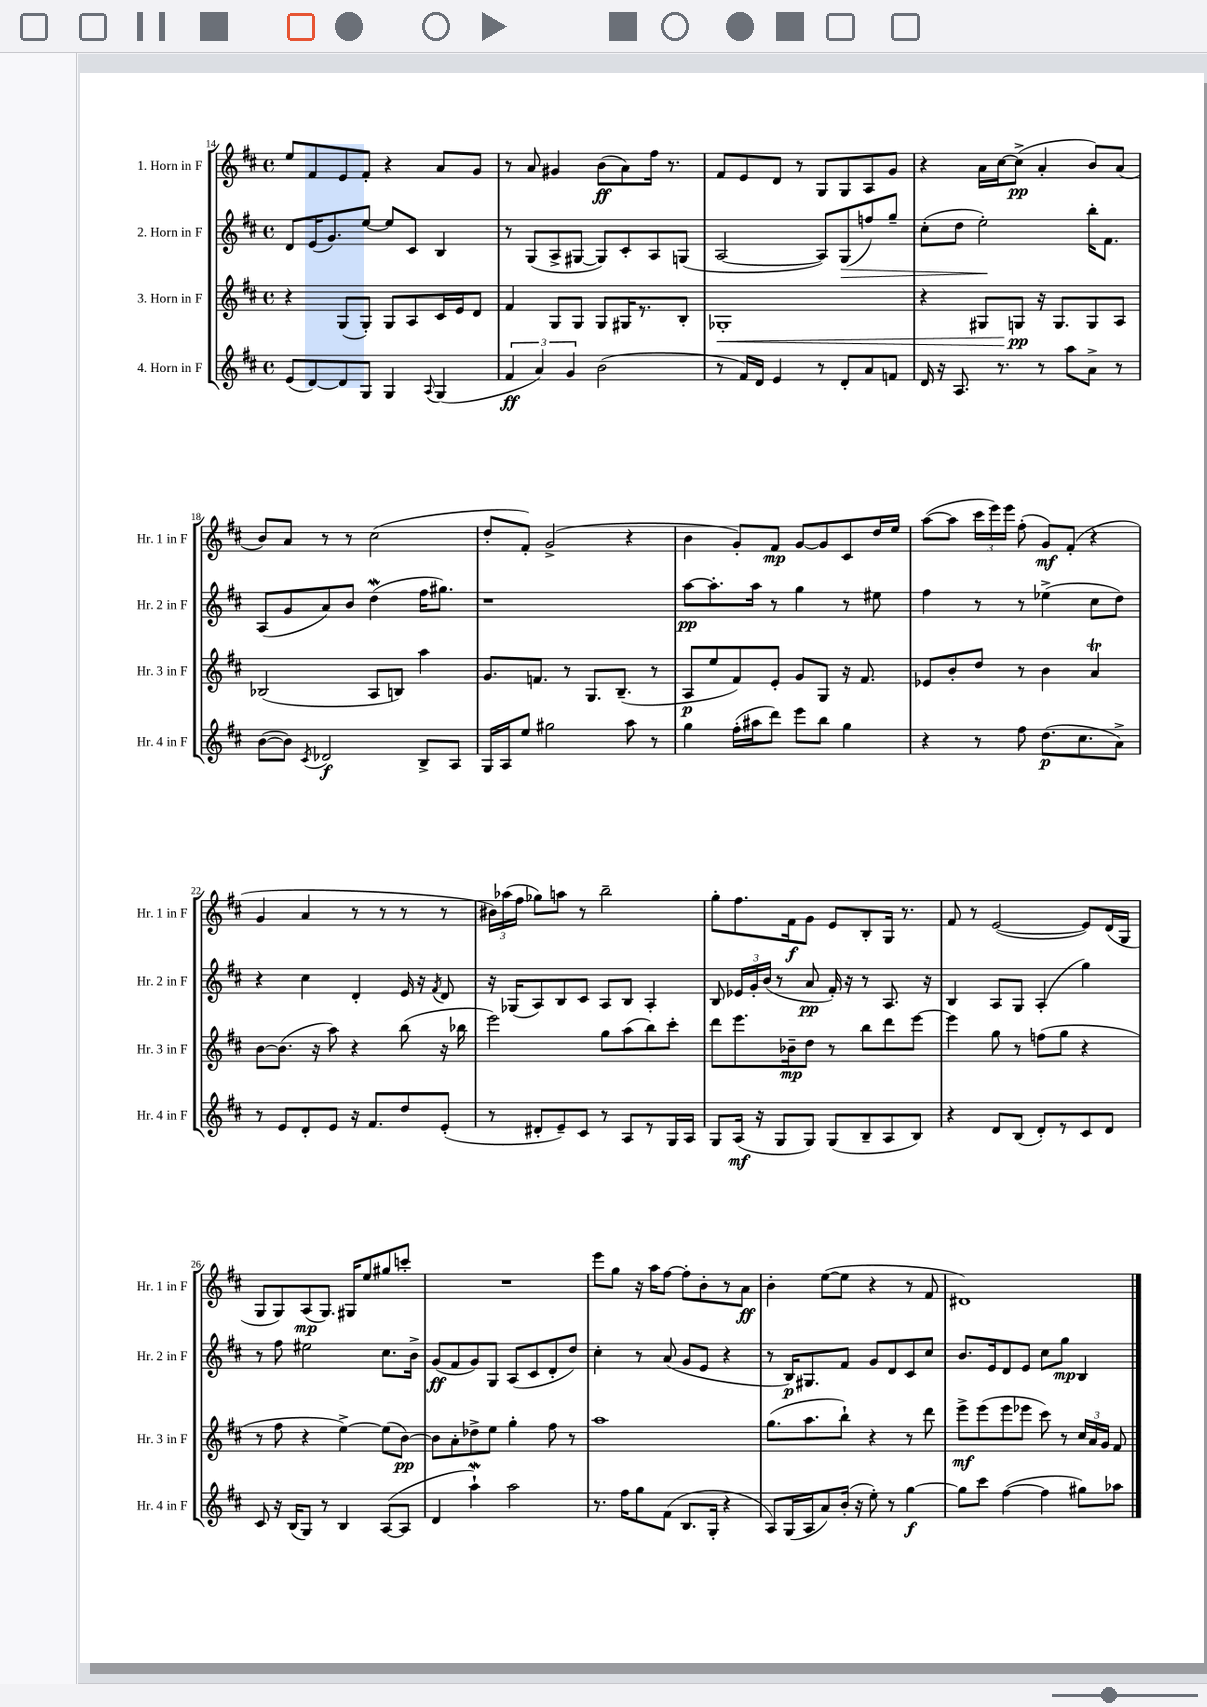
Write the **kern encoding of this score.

**kern	**kern	**kern	**kern
*staff4	*staff3	*staff2	*staff1
*clefG2	*clefG2	*clefG2	*clefG2
*k[f#c#]	*k[f#c#]	*k[f#c#]	*k[f#c#]
*M4/4	*M4/4	*M4/4	*M4/4
*met(c)	*met(c)	*met(c)	*met(c)
(8e	4r	8d	8ee
[8d)	.	(16e	8f#
.	.	8.g)	.
8d]	(8G	.	8e
8G	8G')	[8ee	8f#'
4G	8G	8ee]	4r
.	8A	8c#	.
8qqA	.	.	.
(4G	16c#	4B	8a
.	16e	.	.
.	8d	.	8g
=	=	=	=
6f#	4f#	8r	8r
.	.	(8G	8a
6a)	.	.	.
.	8G	8A^	4g#
6g	.	.	.
.	8G	[8G#	.
(2b	8G	8G#])	(8b
.	16G#	8c#'	8a)
.	8.r	.	.
.	.	8A	16ff#
.	.	.	8.r
.	8B'	(8G	.
=	=	=	=
8r	1G-'	[2A	8f#
16f#)	.	.	8e
16d	.	.	.
4e	.	.	8d
.	.	.	8r
8r	.	8A])	8G
8d'	.	(8G	8G
8a	.	8ff)	8A
8f	.	8gg~	8g
=	=	=	=
16d	4r	(8cc#'	4r
16r	.	.	.
8.A	.	8dd	.
.	8G#	2ee')	16a
8.r	.	.	[16cc#
.	8G	.	(8cc#^]
8r	16r	.	4a'
.	8.G	.	.
8aa	.	.	.
8a^	8G	16bb'	8b)
.	.	8.f#	.
8r	8A	.	(8a
=	=	=	=
([8b	(2B-	(8A	8b)
8b])	.	8g	8a
8qc#	.	.	.
2d-	.	8a)	8r
.	.	8b	8r
.	8A	(4dd	(2cc#
.	8B)	.	.
8B^	4aa	16ff#	.
.	.	8.gg#)	.
8A	.	.	.
=	=	=	=
16G	8.g	1r	8dd'
16A	.	.	.
8ee	.	.	8f#')
.	8.f	.	.
2gg#	.	.	(2g^
.	8r	.	.
.	8.G	.	.
.	(8.B~	.	.
8aa	.	.	4r
8r	8r	.	.
=	=	=	=
4gg	8A	[8aa	4b
.	8ee	8.aa']	.
(16ff#'	8f#)	.	8g')
16aa#	.	16aa	.
8ddd)	8e'	8r	8f#
8eee	8g	4gg	[8g
8bb	8G	.	8g]
4gg	16r	8r	8c#
.	8.f#	.	.
.	.	8ee#	16dd
.	.	.	16ee
=	=	=	=
4r	8e-	4ff#	([8aa
.	8b'	.	8aa]
8r	8dd	8r	24ccc#
.	.	.	24eee)
.	.	.	24eee
8ff#	8r	8r	(8ff#'
(8.dd	4b	(4ee-^	8g)
.	.	.	(8f#'
8.cc#	.	.	.
.	4a	8cc#	4r
8a^)	.	8dd)	.
=	=	=	=
8r	[8b	4r	4g
8e	(8.b]	.	.
8d'	.	4cc#	4a
.	16r	.	.
8e	8aa)	.	.
16r	4r	4d'	8r
8.f#	.	.	.
.	.	.	8r
8dd	(8bb	16e	8r
.	.	16r	.
.	.	8qf#	.
(8e'	16r	8d	8r
.	16bb-	.	.
=	=	=	=
8r	2eee)	16r	24b#)
.	.	.	(24aa-
.	.	(16G-	.
.	.	.	24ff#
8d#'	.	8A)	8gg-)
8e~)	.	8B	8aa
8c#	.	8c#	8r
8r	8gg	8A	2bb~
8A	(8aa	8B	.
8r	8bb)	4A'	.
16G	8ccc#'	.	.
16A	.	.	.
=	=	=	=
8G	8ddd	8B	8gg'
(16A	8.eee	24e-	8.ff#
.	.	24g'	.
16r	.	.	.
.	.	(24b	.
8G	.	8r	.
.	16b-~	.	16f#
8G)	8dd	8a	8g
(8G	8r	16f#')	8e
.	.	16r	.
8B~	8bb	8r	8B'
8A	8ddd	8.A	16G
.	.	.	8.r
8B)	[8eee	.	.
.	.	16r	.
=	=	=	=
4r	4eee]	4B	8f#
.	.	.	8r
8d	8gg	8A	([2e
(8B	8r	8G	.
8d')	(8ff	(4A'	.
8r	8gg	.	.
8c#	4r	4gg)	8e])
8d	.	.	(16d
.	.	.	16G
=	=	=	=
8c#	8r	8r	8G
16r	8ff#	8ff#	8G)
(16B	.	.	.
8G)	4r	2ee#	(8A
8r	.	.	8.G)
4B	[4ee^)	.	.
.	.	.	16G#
.	.	.	8ee
([8A	(8ee]	8.cc#	8gg#
8A]	[8b)	.	8ccc'
.	.	16b^	.
=	=	=	=
4d	8b]	(8g	1r
.	8a'	8f#	.
4aa`)	8dd-^	8g)	.
.	8ee	8G	.
2aa	4gg'	(8A	.
.	.	8c#	.
.	8ff#	8d'	.
.	8r	8dd)	.
=	=	=	=
8.r	1aa	4cc#'	8eee
.	.	.	8gg
16ff#	.	.	.
8gg	.	8r	16r
.	.	.	16aa
(8f#	.	(8a	[8ff#
8.B	.	8g	8ff#']
.	.	8e	8b'
16G'	.	.	.
4r	.	4r	8r
.	.	.	8a
=	=	=	=
8A)	(8.gg	8r	4b'
(16G	.	16B)	.
16A	8.aa	8.G#	.
8a)	.	.	([8ee
(16b'	8bb`)	8f#	8ee]
16r	.	.	.
8ee')	4r	8g	4r
8r	.	8d	.
[4gg	8r	8c#	8r
.	8ddd	8cc#	8f#
=	=	=	=
8gg]	8eee^	8.b	1d#)
8ccc#	(8eee	.	.
.	.	16e	.
([4ff#	8eee	8d	.
.	8eee-	8e	.
4ff#]	8ccc#)	8cc#	.
.	8r	8gg	.
8gg#)	24cc#	4B	.
.	24a	.	.
.	24g	.	.
8aa-	8f#	.	.
==	==	==	==
*-	*-	*-	*-
